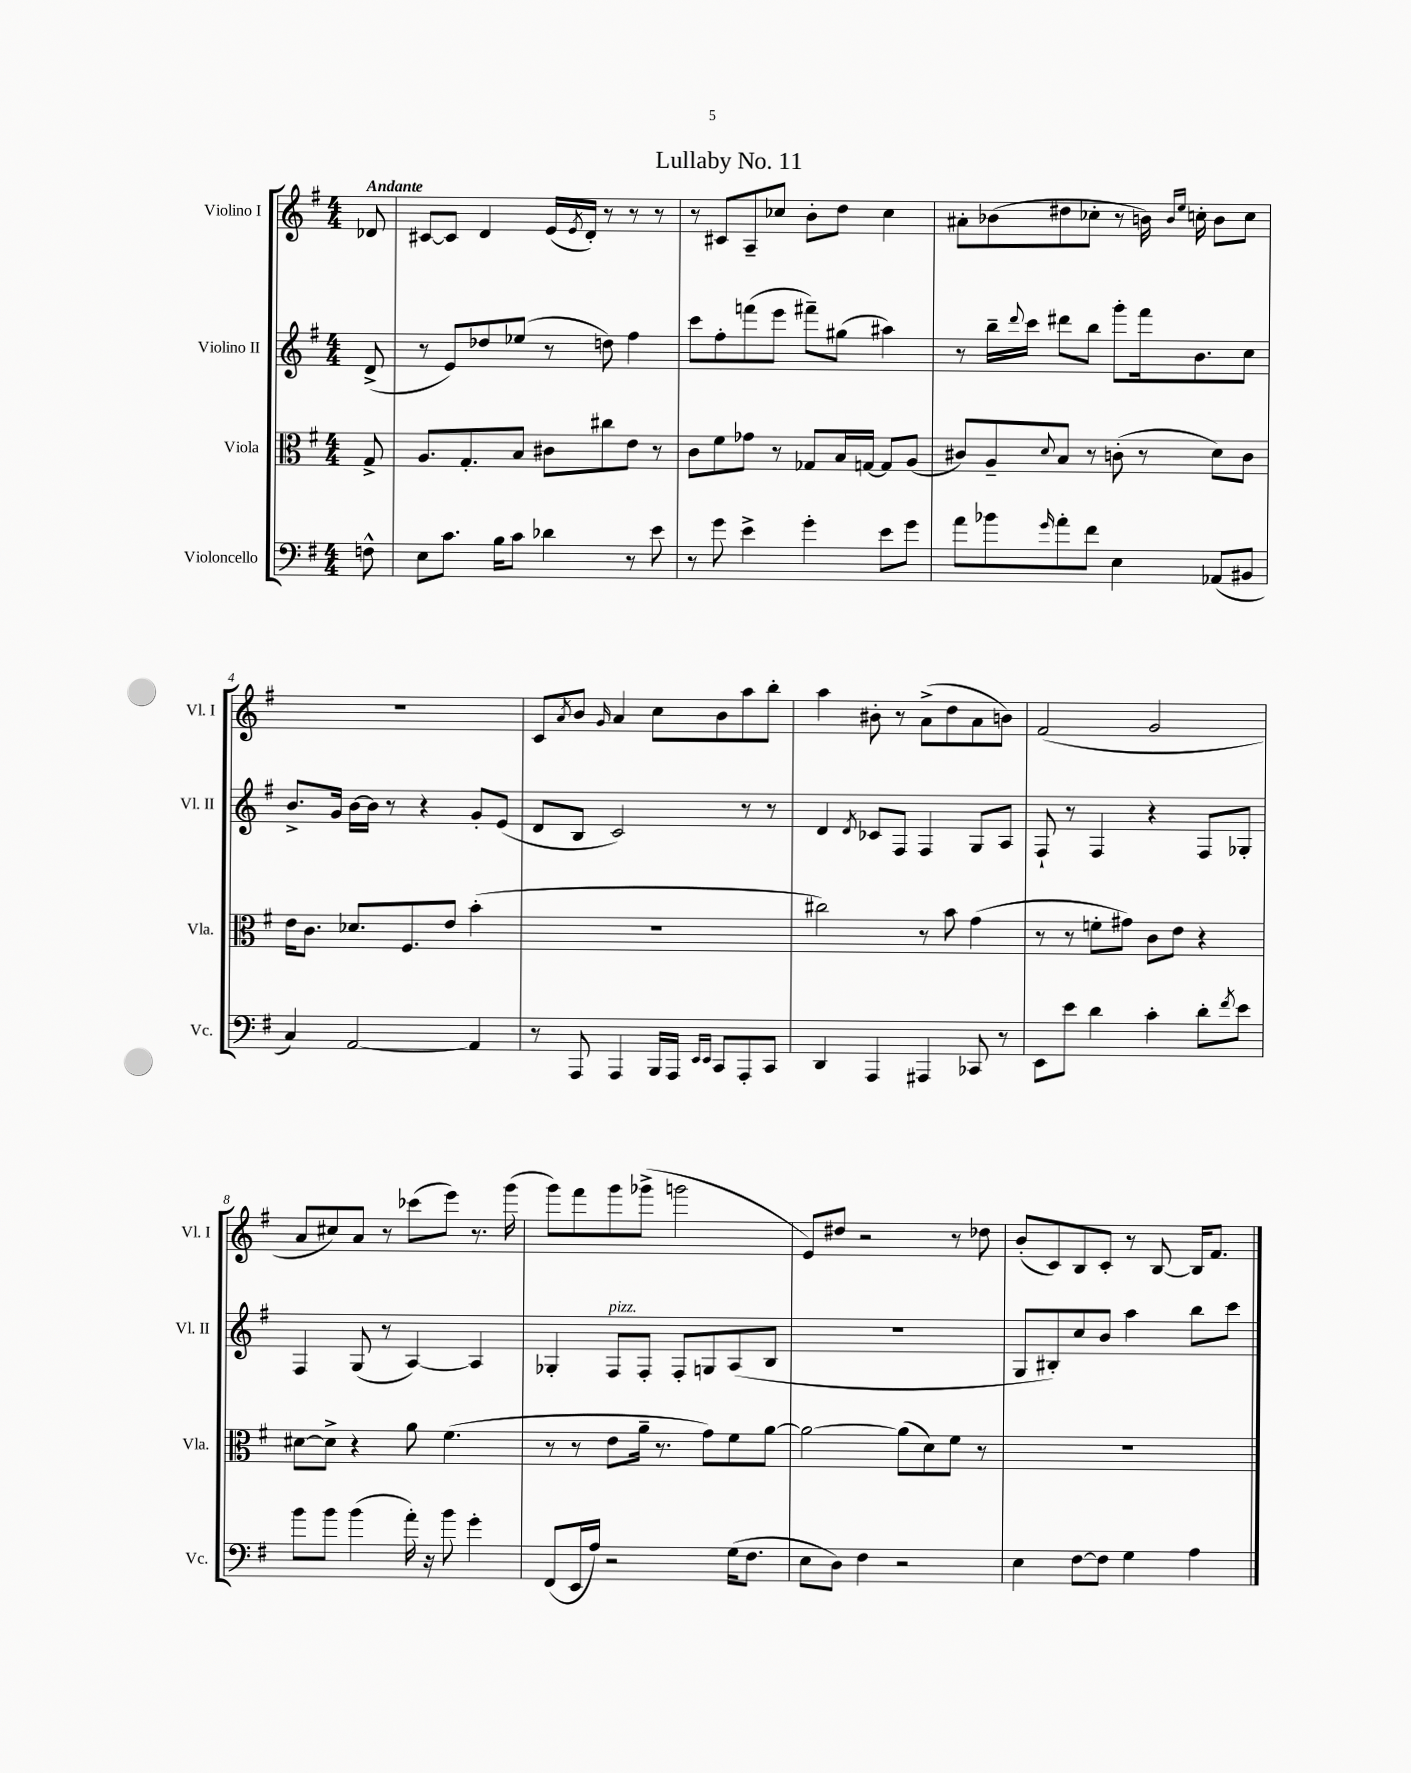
\header { title = "Lullaby No. 11" }
<<
\new StaffGroup <<
\new Staff = "s0" \with { instrumentName = "Violino I" shortInstrumentName = "Vl. I" } {
    \clef treble \key g \major \numericTimeSignature \time 4/4 \partial 8 \tempo "Andante"
    des'8 |
    cis'8~ cis'8 d'4 e'16( \acciaccatura { e'8 } d'16-.) r8 r8 r8 |
    r8 cis'8 a8-- ces''8 b'8-. d''8 ces''4 |
    ais'8-. bes'8( dis''8 ces''8-. r8 b'16) \grace { b'16 e''16 } c''16-. b'8 c''8 |
    R1 |
    c'8 \acciaccatura { a'8 } b'8 \grace { g'16 } a'4 c''8 b'8 a''8 b''8-. |
    a''4 bis'8-. r8 a'8->( d''8 a'8 b'8) |
    fis'2( g'2 |
    a'8 cis''8) a'8 r8 ces'''8( e'''8) r8. g'''16( |
    g'''8) fis'''8 g'''8 ges'''8->( g'''2 |
    e'8) dis''8 r2 r8 des''8 |
    b'8-.( c'8) b8 c'8-. r8 b8~ b16 fis'8. \bar "|." |
}
\new Staff = "s1" \with { instrumentName = "Violino II" shortInstrumentName = "Vl. II" } {
    \clef treble \key g \major \numericTimeSignature \time 4/4 \partial 8
    d'8->( |
    r8 e'8) des''8 ees''8( r8 d''8) fis''4 |
    c'''8 fis''8-. f'''8( e'''8 fis'''8--) gis''8( ais''4) |
    r8 b''16-- \appoggiatura { d'''8 } c'''16 dis'''8 b''8 g'''8-. fis'''16 b'8. c''8 |
    b'8.-> g'16 b'16~ b'16 r8 r4 g'8-. e'8( |
    d'8 b8 c'2) r8 r8 |
    d'4 \acciaccatura { d'8 } ces'8 fis8 fis4 g8 a8 |
    fis8-! r8 fis4 r4 fis8 ges8-. |
    fis4 g8( r8 a4~) a4 |
    ges4-. fis8^\markup { \italic "pizz." } fis8-. fis8-. g8 a8( b8 |
    R1 |
    g8 bis8-.) c''8 b'8 a''4 b''8 c'''8 \bar "|." |
}
\new Staff = "s2" \with { instrumentName = "Viola" shortInstrumentName = "Vla." } {
    \clef alto \key g \major \numericTimeSignature \time 4/4 \partial 8
    g8-> |
    a8. g8.-. b8 cis'8 cis''8 e'8 r8 |
    c'8 fis'8 ges'8 r8 ges8 b16 g16~ g8 a8( |
    cis'8) a8-- \appoggiatura { d'8 } b8 r8 c'8-.( r8 d'8) c'8 |
    e'16 c'8. des'8. fis8. e'8 b'4-.( |
    R1 |
    cis''2) r8 b'8 g'4( |
    r8 r8 f'8-. gis'8) c'8 e'8 r4 |
    dis'8~ dis'8-> r4 a'8 fis'4.( |
    r8 r8 e'8 a'16-- r8. g'8) fis'8 a'8~ |
    a'2~ a'8( d'8) fis'8 r8 |
    R1 \bar "|." |
}
\new Staff = "s3" \with { instrumentName = "Violoncello" shortInstrumentName = "Vc." } {
    \clef bass \key g \major \numericTimeSignature \time 4/4 \partial 8
    f8-^ |
    e8 c'8. b16 c'8 des'4 r8 e'8 |
    r8 g'8 e'4-> g'4-. e'8 g'8 |
    a'8 bes'8 \grace { g'16 } a'8-. fis'8 e4 aes,8( bis,8 |
    c4) a,2~ a,4 |
    r8 a,,8 a,,4 b,,16 a,,16 \grace { e,16 e,16 } c,8 a,,8-. c,8 |
    d,4 a,,4 ais,,4 ces,8 r8 |
    e,8 e'8 d'4 c'4-. d'8-. \acciaccatura { fis'8 } e'8 |
    b'8 b'8 b'4( a'16-.) r16 b'8 g'4-. |
    fis,8( e,16 a16) r2 g16( fis8. |
    e8 d8) fis4 r2 |
    e4 fis8~ fis8 g4 a4 \bar "|." |
}
>>
>>
